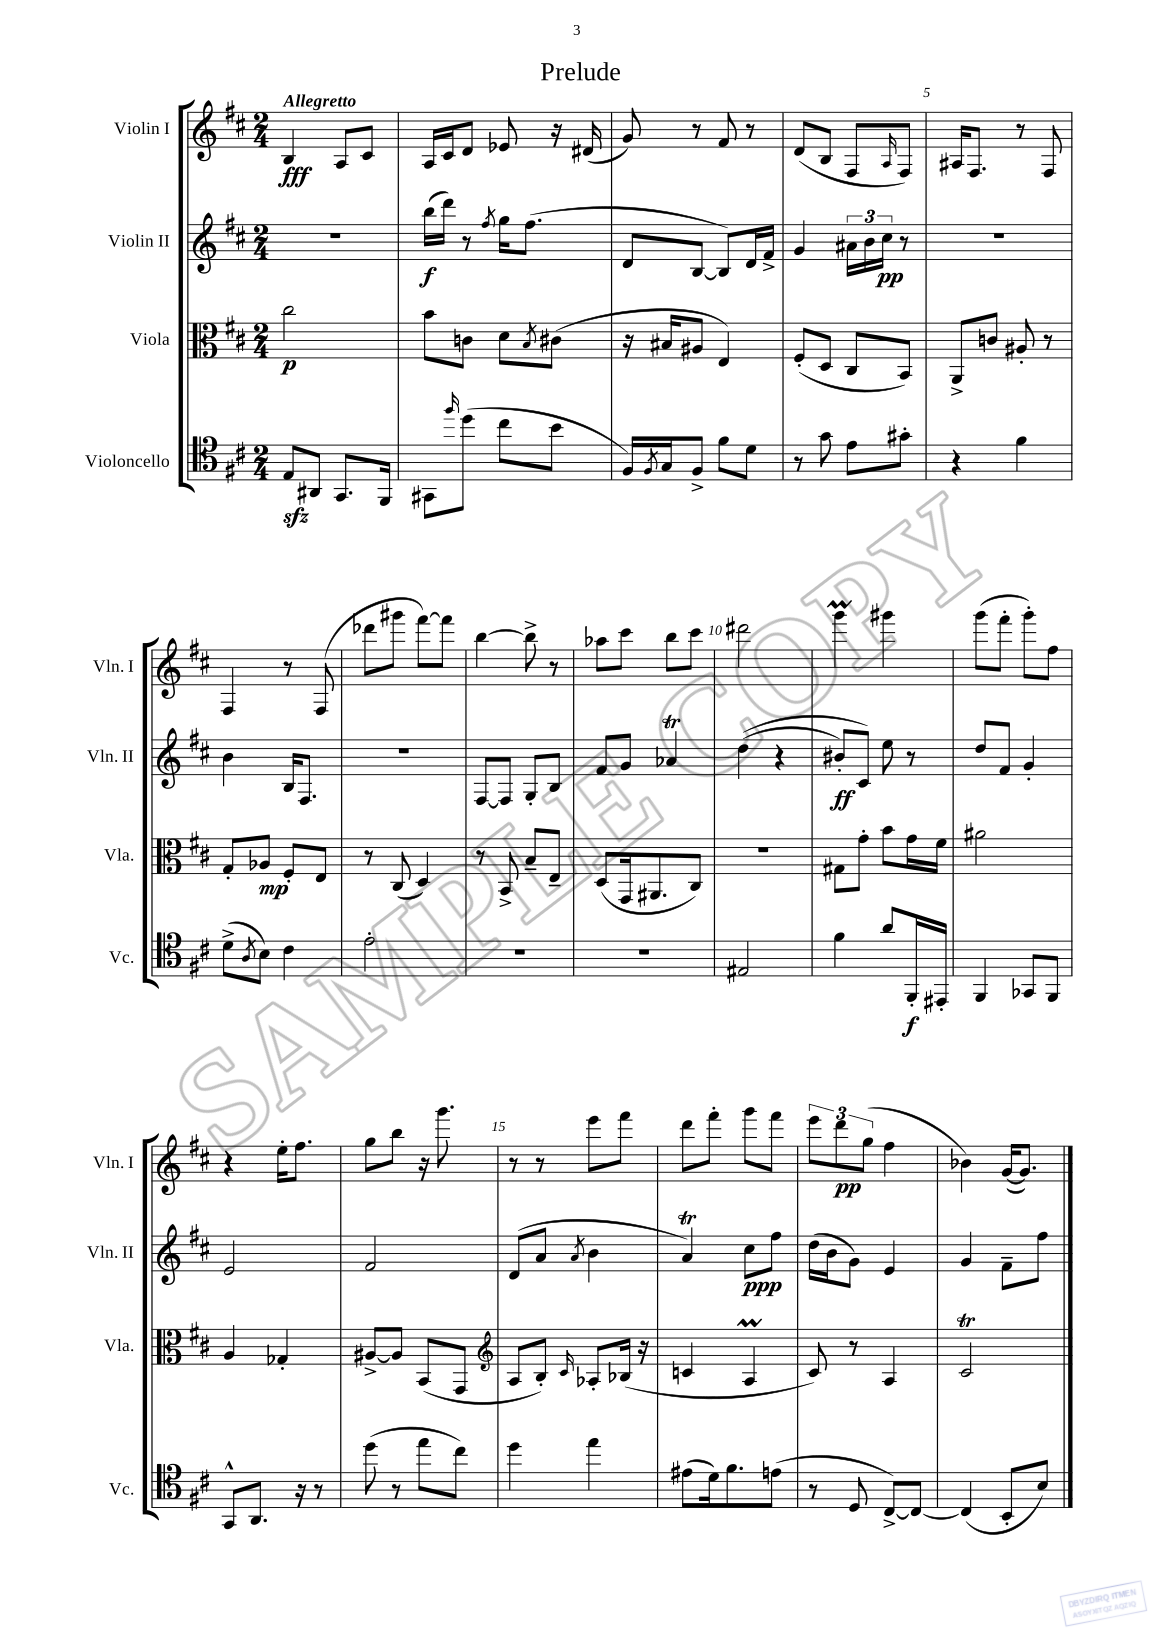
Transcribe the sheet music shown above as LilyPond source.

\header { title = "Prelude" }
<<
\new StaffGroup <<
\new Staff = "s0" \with { instrumentName = "Violin I" shortInstrumentName = "Vln. I" } {
    \clef treble \key d \major \numericTimeSignature \time 2/4 \tempo "Allegretto"
    b4\fff a8 cis'8 |
    a16 cis'16 d'8 ees'8 r16 dis'16( |
    g'8) r8 fis'8 r8 |
    d'8( b8 fis8 \grace { a16 } fis8) |
    ais16 fis8. r8 fis8 |
    fis4 r8 fis8( |
    des'''8 gis'''8 fis'''8~) fis'''8 |
    b''4~ b''8-> r8 |
    aes''8 cis'''8 b''8 cis'''8 |
    dis'''2 |
    g'''4\prall gis'''4 |
    g'''8( fis'''8-. g'''8-.) fis''8 |
    r4 e''16-. fis''8. |
    g''8 b''8 r16 g'''8. |
    r8 r8 e'''8 fis'''8 |
    d'''8 fis'''8-. g'''8 fis'''8 |
    \tuplet 3/2 { e'''8 d'''8\pp g''8( } fis''4 |
    bes'4) g'16~( g'8.) \bar "|." |
}
\new Staff = "s1" \with { instrumentName = "Violin II" shortInstrumentName = "Vln. II" } {
    \clef treble \key d \major \numericTimeSignature \time 2/4
    r2 |
    b''16\f( d'''16) r8 \acciaccatura { fis''8 } g''16 fis''8.( |
    d'8 b8~ b8) d'16 fis'16-> |
    g'4 \tuplet 3/2 { ais'16 b'16 cis''16\pp } r8 |
    R2 |
    b'4 b16 fis8. |
    R2 |
    fis8~ fis8 g8-. b8 |
    fis'8 g'8 aes'4\trill |
    d''4(\( r4 |
    bis'8-.\ff) cis'8\) e''8 r8 |
    d''8 fis'8 g'4-. |
    e'2 |
    fis'2 |
    d'8( a'8 \acciaccatura { a'8 } b'4 |
    a'4\trill) cis''8\ppp fis''8 |
    d''16( b'16 g'8) e'4 |
    g'4 fis'8-- fis''8 \bar "|." |
}
\new Staff = "s2" \with { instrumentName = "Viola" shortInstrumentName = "Vla." } {
    \clef alto \key d \major \numericTimeSignature \time 2/4
    cis''2\p |
    b'8 c'8 d'8 \acciaccatura { b8 } cis'8( |
    r16 bis16 ais8 e4) |
    fis8-.( d8 cis8 b,8) |
    a,8-> c'8 ais8-. r8 |
    g8-. aes8\mp fis8-. e8 |
    r8 cis8( d4) |
    r8 b,8-> b8-- e8-- |
    d8( g,16 ais,8. cis8) |
    R2 |
    gis8 g'8-. b'8 g'16 fis'16 |
    ais'2 |
    a4 ges4-. |
    ais8~-> ais8 b,8( g,8 |
    \clef treble a8 b8-.) \grace { cis'16 } aes8-. bes16( r16 |
    c'4 a4\prall |
    cis'8) r8 a4 |
    cis'2\trill \bar "|." |
}
\new Staff = "s3" \with { instrumentName = "Violoncello" shortInstrumentName = "Vc." } {
    \clef tenor \key d \major \numericTimeSignature \time 2/4
    e8\sfz ais,8 g,8. fis,16 |
    gis,8 \grace { fis''16 } d''8( cis''8 b'8 |
    fis16) \acciaccatura { fis8 } g16 fis8-> fis'8 d'8 |
    r8 g'8 e'8 gis'8-. |
    r4 fis'4 |
    d'8->( \acciaccatura { a8 } b8) cis'4 |
    e'2-. |
    R2 |
    R2 |
    eis2 |
    fis'4 a'8 fis,16-.\f eis,16-. |
    fis,4 ges,8 fis,8 |
    g,8-^ a,8. r16 r8 |
    d''8( r8 e''8 cis''8) |
    d''4 e''4 |
    eis'8( d'16) fis'8. e'8( |
    r8 d8 cis8~->) cis8~ |
    cis4( b,8-. b8) \bar "|." |
}
>>
>>
\layout { \context { \Score \override BarNumber.break-visibility = ##(#f #t #t) barNumberVisibility = #(every-nth-bar-number-visible 5) } }
